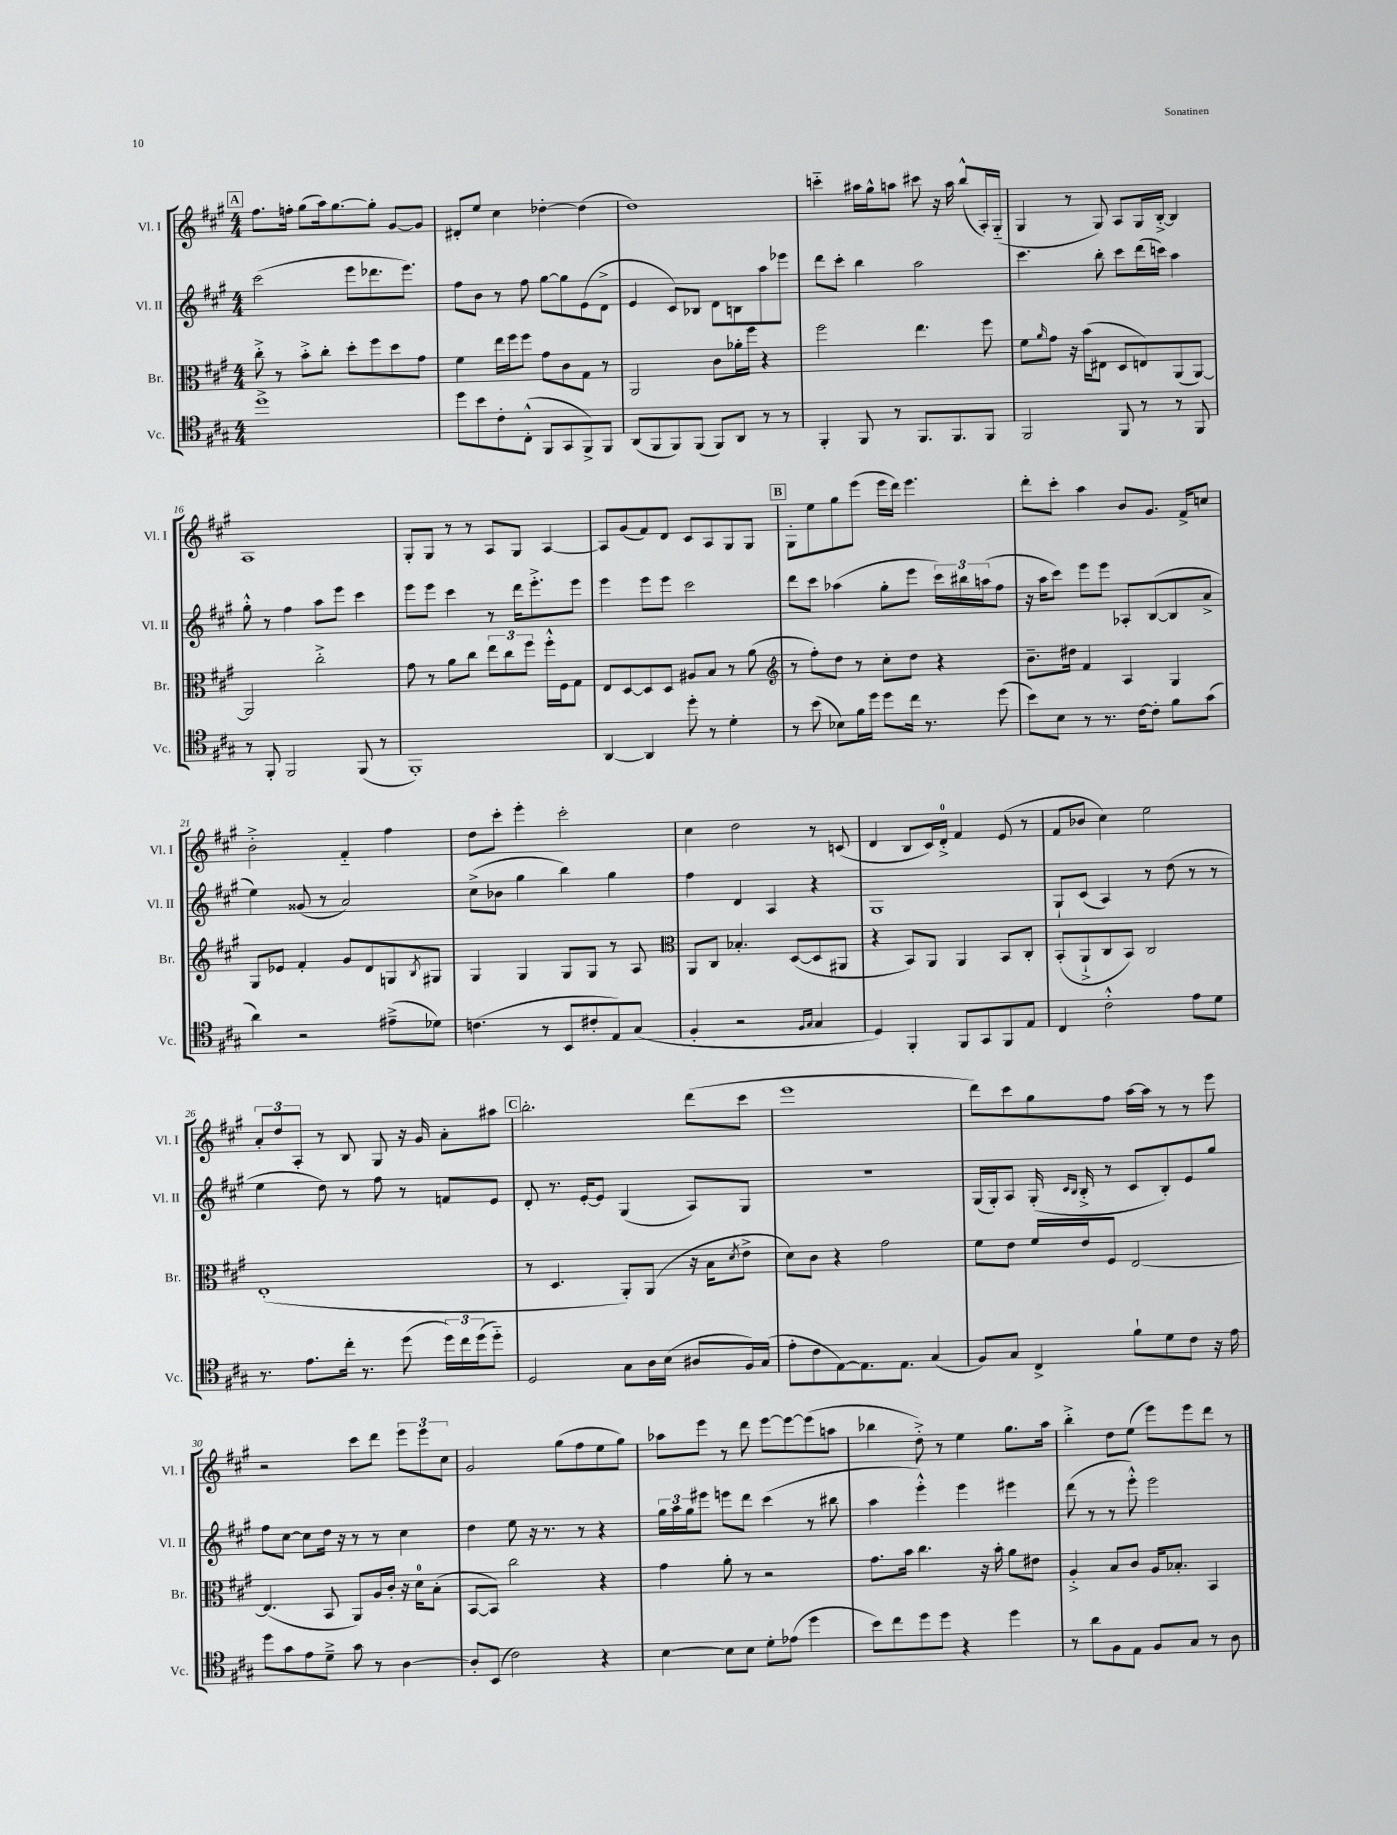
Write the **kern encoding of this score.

**kern	**kern	**kern	**kern
*staff4	*staff3	*staff2	*staff1
*clefC4	*clefC3	*clefG2	*clefG2
*k[f#c#g#]	*k[f#c#g#]	*k[f#c#g#]	*k[f#c#g#]
*M4/4	*M4/4	*M4/4	*M4/4
1dd^	8cc#'^\	(2ccc#\	8.ff#\L
.	8r	.	.
.	.	.	16ff'\Jk
.	8b'^\L	.	(8gg#\L
.	8cc#'\J	.	16aa\k)
.	.	.	[8.gg#\
.	8dd'\L	8eee\L	.
.	8ff#\	8.ddd-\	8gg#'\]J
.	8dd\	.	[8g#/L
.	.	8.eee\J)	.
.	8g#\J	.	8g#/]J
=	=	=	=
8dd\L	4f#\	8ff#\L	8d#'/L
8b\	.	8b\J	8ee/J
8c#'\	16ee\LL	8r	4cc#\
.	16ff#\J	.	.
(8C#'^^\J	8ff#\J	8ff#\	.
8FF#/L	8g#\L	[8gg#\L	[4dd-'\
8GG#/	8c#\	8gg#\]	.
8FF#^/)	8G#\J	(8e\	(4dd-\]
8FF#/J	8r	8d^\J	.
=	=	=	=
(8AA/L	2AA/	4e/	1dd)
8FF#/	.	.	.
8FF#/)	.	8c#/L)	.
(8FF#/J	.	8B-/J	.
8FF#/L)	8c#\L	8d\L	.
8AA/J	16a-'\L	8B\	.
.	16ff#\JJ	.	.
8r	4r	8aa\	.
8r	.	8eee-\J	.
=	=	=	=
4FF#'/	2ff#\	8ddd\L	4ccc'~\
.	.	8ccc#'\J	.
8FF#/	.	4bb\	16aa#\LL
.	.	.	16gg#^^\J
8r	.	.	8aa\J
8.FF#/L	4.ee\	2aa\	8ccc#\
.	.	.	16r
8.FF#/	.	.	16aa\
.	.	.	(8bb^^/L
8FF#/J	8ff#\	.	16A'/L)
.	.	.	(16G#'~/JJ
=	=	=	=
2FF#/	8f#\L	4.ccc#\	4G#/
.	16qqa/	.	.
.	8g#\J	.	.
.	16r	.	8r
.	(16b\LK	.	.
.	8E#\J	8bb'\	8G#/)
8FF#/	8D/L	8ccc#\L	8A/L
8r	8E/)	(16ddd\L	16G#/L
.	.	16ccc\JJ)	[16B'^/JJ
8r	(8AA/	4aa\	4B/]
8FF#/	[8AA/J)	.	.
=	=	=	=
8r	2AA/]	8gg#'^^\	1A
8FF#'/	.	8r	.
2FF#/	.	4ff#\	.
.	2cc#'^\	8aa\L	.
.	.	8eee\J	.
(8FF#/	.	4ccc#\	.
8r	.	.	.
=	=	=	=
1FF#')	8g#\	8eee\L	8G#'/L
.	8r	8eee\J	8G#/J
.	8a\L	4ccc#\	8r
.	8cc#\J	.	8r
.	12ee\L	8r	8A/L
.	12cc#\	.	.
.	.	16ddd\LK	8G#/J
.	12ff#\J	.	.
.	.	8.eee'^\	.
.	16ff#'^^\LL	.	[4A/
.	16F#\J	.	.
.	8G#\J	8eee\J	.
=	=	=	=
[4AA/	8E/L	4eee\	8A/]L
.	[8D/	.	(8g#/
4AA/]	8D/]	8eee\L	8f#/)
.	8D/J	8eee\J	8d/J
8dd'\	8A#/L	2ccc#\	8c#/L
8r	8B/J	.	8A/
4d'\	8r	.	8G#/
.	(8a\	.	8G#/J
=	=	=	=
*	*clefG2	*	*
8r	8r	8ddd\L	8G#'\L
(8b\	8ff#'\L)	8ccc#\J	8ee\
8B-\L)	8dd\J	(4aa-\	8gg#\
16f#\L	8r	.	(8eee\J
16dd\JJ	.	.	.
8dd\L	8cc#'\L	8gg#'\L	16eee\LL
.	.	.	16ddd\JJ)
16cc#\Jk	8dd\J	8eee\J	4.eee\
8.r	.	.	.
.	4r	24ccc#\LL)	.
.	.	24bb#\	.
.	.	(24aa\J	.
(8dd\	.	8ff#\J	.
=	=	=	=
8b\L)	8.b~\L	16r	8ddd'\L
.	.	16aa\LK	.
8B\J	.	8ccc#\J)	8ccc#'\J
.	16dd#\Jk	.	.
8r	4f#/	8eee\L	4aa\
8.r	.	8eee\J	.
.	4A/	8A-'/L	8b/L
[16c#\LK	.	.	.
8c#'\]J	.	([8B/	8.g#/J
8f#\L	4G#/	8B/]	.
.	.	.	16f#^/LK
(8g#\J	.	8a^/J	8cc/J
=	=	=	=
4a\)	8G#/L	4ee\)	2b'^\
.	8e-/J	.	.
2r	4f#'/	(8g##/	.
.	.	8r	.
.	8g#/L	2a/)	4f#'~/
.	8d/	.	.
(8e#~^\L	8G/	.	4ff#\
.	8qB/	.	.
8d-\J)	8G#/J	.	.
=	=	=	=
(4.c\	4G#/	(8cc#^\L	8dd\L
.	.	8b-\J	8ccc#'\J
.	4G#/	4gg#\	4eee'\
8r	.	.	.
8BB/L	8G#/L	4bb\)	2ccc#'\
8c#'/	8G#/J	.	.
8E/)	8r	4gg#\	.
(8G#/J	8A/	.	.
=	=	=	=
*	*clefC3	*	*
4F#'/	8AA/L	4ff#\	4cc#\
.	8C#/J	.	.
2r	4.B-'/	4d/	2dd\
.	.	4A/	.
.	([8D/L	.	.
16qqF#/LL	.	.	.
16qqG#/JJ	.	.	.
4G#/	8D/]	4r	8r
.	8AA#/J	.	(8c/
=	=	=	=
4D/)	4r	1G#	4d/
4FF#'/	8BB/L)	.	8B/L
.	8AA/J	.	16c#/L)
.	.	.	16d'^/JJ
8FF#/L	4AA/	.	4f#/
8GG#/	.	.	.
8FF#/	8BB/L	.	(8e/
8E/J	8C#'/J	.	8r
=	=	=	=
4C#/	(8BB'/L	8G#`/L	8f#/L
.	8AA`^/	(8c#/J	8b-/J
2c#'^^\	8C#/	4A/)	4cc#\)
.	8BB/J)	.	.
.	2C#/	8r	2ee\
.	.	(8dd\	.
8e\L	.	8r	.
8d\J	.	8r	.
=	=	=	=
8.r	(1E'	4ee\	12a'/L
.	.	.	12dd/
.	.	.	12A'/J
8.e\L	.	.	.
.	.	8dd\)	8r
16cc#'\Jk	.	8r	8B/
8.r	.	.	.
.	.	8ff#\	8G#/
(8dd\	.	8r	16r
.	.	.	16g#/
24dd\LL)	.	8f/L	8a'\L
24cc#\	.	.	.
(24dd\J	.	.	.
8dd'~\J)	.	8e/J	8aa#\J
=	=	=	=
2D/	8r	8d'/	2.bb'\
.	4.D/	8.r	.
.	.	[16e'/LK	.
.	.	8e/]J	.
8G#\L	8AA'/L)	(4G#/	.
16A\L	(8AA/J	.	.
(16B\JJ	.	.	.
8A#/L	16r	8A/L)	(8ddd\L
.	16B\LK	.	.
.	8qd/	.	.
16F#/L)	8e^\J	8G#/J	8ccc#\J
(16G#/JJ	.	.	.
=	=	=	=
8e'\L	8d\L)	1r	1eee
8c#\	8c#\J	.	.
[8E\)	4r	.	.
8.E\]	.	.	.
.	2g#\	.	.
8.E\J	.	.	.
(4G#/	.	.	.
=	=	=	=
8F#/L)	8f#\L	(16G#/LL	8ddd\L)
.	.	16G#'/J)	.
8G#/J	8e\J	8A/J	8ccc#\
4C#^/	16f#/LL	(16G#'/	8gg#\
.	.	16qqc#/LL	.
.	.	16qqB/JJ	.
.	16e/J	16B'^/	.
.	8F#/J	8r	8ff#\J
8f#`\L	[2E/	8c#/L	[16aa\LL
.	.	.	16aa\]JJ
8d\	.	8B'/)	8r
8c#\J	.	8e/	8r
16r	.	8gg#/J	8eee\
16e\	.	.	.
=	=	=	=
8dd\L	(4.E/]	8ff#\L	2r
8g#\	.	[8cc#\J	.
8e\	.	8cc#\]L	.
8d~^\J	8BB/	16dd\Jk	.
.	.	16r	.
8g#\	8AA/L)	8r	8ccc#\L
8r	16A/L	8r	8ddd\J
.	16c#'/JJ	.	.
[4A\	16r	4cc#\	12eee\L
.	16d\LK	.	.
.	.	.	12eee\
.	(8B'\J	.	.
.	.	.	12cc#\J
=	=	=	=
8A'/]L	[8BB/L	4dd\	2g#/
(8BB/J	8BB/]J)	.	.
2c#\)	2cc#\	8ee\	.
.	.	16r	.
.	.	8.r	.
.	.	.	(8gg#\L
.	.	8r	8ff#\
4r	4r	4r	8ee\
.	.	.	8gg#\J)
=	=	=	=
[4B\	4g#\	24gg#\LL	8aa-\L
.	.	24aa\	.
.	.	24gg#\J	.
.	.	8eee#\J	8eee\J
8B\]L	8a'\	8eee\L	8r
8B\J	8r	8ddd\J	8ddd\
8d'\L	2r	(4ccc#\	[8eee\L
(8e-\J	.	.	8eee\_
4dd\	.	8r	(8eee\]
.	.	8bb#\	8aa\J
=	=	=	=
8b\L)	8.g#\L	4aa\	4bb-\
8cc#\	.	.	.
.	16b\Jk	.	.
8dd\	4.cc#\	4eee'^^\)	8dd'^\)
8dd\J	.	.	8r
4r	.	4eee\	4ee\
.	16r	.	.
.	16b'\	.	.
4dd\	8a\L	4eee#\	8.gg#\L
.	8e#\J	.	.
.	.	.	16aa\Jk
=	=	=	=
8r	4A'^/	(8ddd\	4bb'^\
8a\L	.	8r	.
8F#\	8B/L	8r	8dd\L
8E\J	8c#/J	8eee'^^\)	(8ee\J
8F#/L	16A/LK	2eee\	8eee\L)
.	8.B-'/J	.	.
8G#/J	.	.	8eee\
8r	4BB/	.	8ddd\J
8A\	.	.	8r
==	==	==	==
*-	*-	*-	*-
